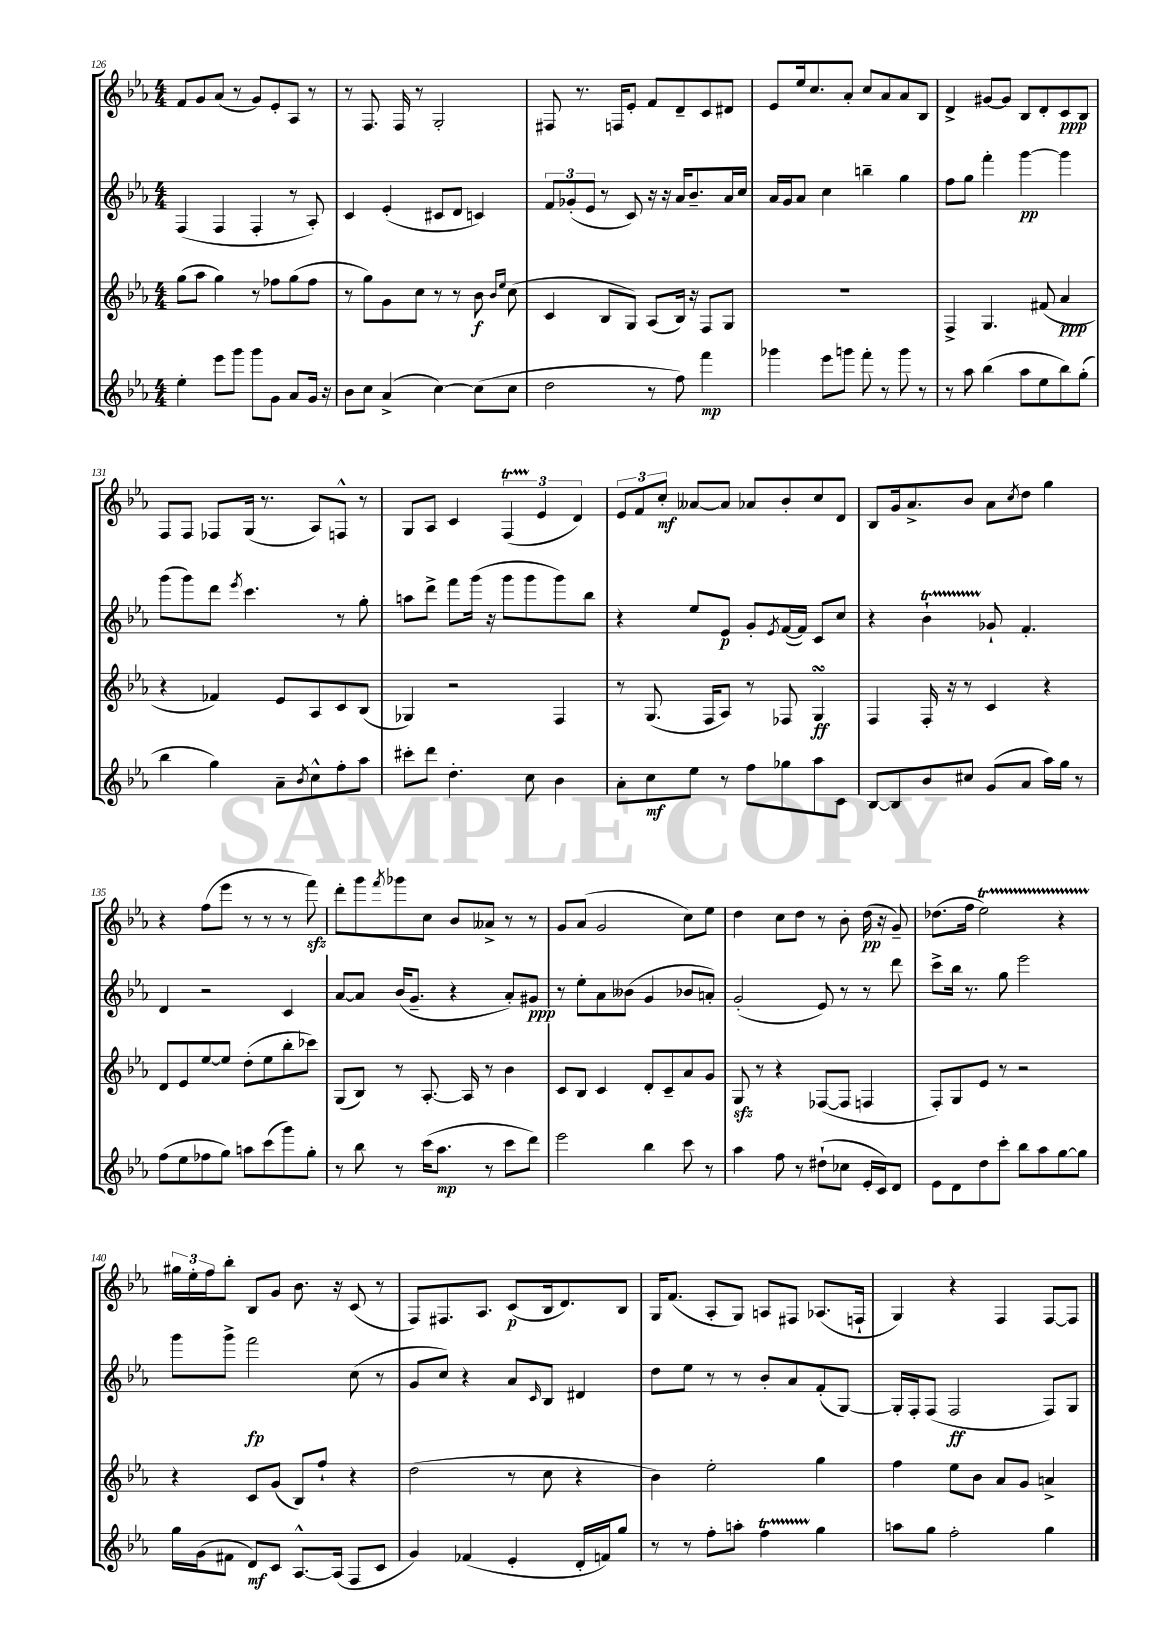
<<
\new StaffGroup <<
\new Staff = "s0" {
    \clef treble \key ees \major \numericTimeSignature \time 4/4
    f'8 g'8 aes'8( r8 g'8) ees'8-. aes8 r8 |
    r8 f8. f16 r8 g2-. |
    fis8 r8. f16 ees'8-. f'8 d'8-- c'8 dis'8 |
    ees'8 ees''16 c''8. aes'8-. c''8 aes'8 aes'8 bes8 |
    d'4-> gis'8~ gis'8 bes8 d'8-. c'8\ppp bes8 |
    f8 f8 fes8 g16( r8. aes8) f8-^ r8 |
    g8 aes8 c'4 \tuplet 3/2 { f4\startTrillSpan( ees'4\stopTrillSpan d'4) } |
    \tuplet 3/2 { ees'8 f'8 c''8-.\mf } aeses'8~ aeses'8 aes'8 bes'8-. c''8 d'8 |
    bes8 g'16 aes'8.-> bes'8 aes'8 \acciaccatura { c''8 } d''8 g''4 |
    r4 f''8( ees'''8 r8 r8 r8 f'''8\sfz) |
    d'''8-. g'''8 \acciaccatura { f'''8 } ges'''8 c''8 bes'8 aeses'8-> r8 r8 |
    g'8 aes'8( g'2 c''8) ees''8 |
    d''4 c''8 d''8 r8 bes'8-. d''16\pp( r16 g'8--) |
    des''8.( f''16 ees''2\startTrillSpan) r4 |
    \tuplet 3/2 { gis''16\stopTrillSpan ees''16-. f''16 } bes''8-. bes8 g'8 bes'8. r16 c'8( r8 |
    f8) fis8. aes8. c'8\p( bes16 d'8.) bes8 |
    g16 f'8.( aes8-. g8) a8 fis8 aes8.( f16-! |
    g4) r4 f4 f8~ f8 \bar "|." |
}
\new Staff = "s1" {
    \clef treble \key ees \major \numericTimeSignature \time 4/4
    f4( f4 f4-. r8 aes8-.) |
    c'4 ees'4-.( cis'8 d'8 c'4) |
    \tuplet 3/2 { f'8 ges'8-.( ees'8 } r8 c'8) r16 r16 aes'16 bes'8.-- aes'16 c''16 |
    aes'16 g'16 aes'8 c''4 b''4-- g''4 |
    f''8 g''8 f'''4-. g'''4~\pp g'''4 |
    g'''8( g'''8) d'''8 \acciaccatura { ees'''8 } c'''4. r8 g''8-. |
    a''8 d'''8-> f'''8 g'''16( r16 g'''8 g'''8 g'''8) bes''8 |
    r4 ees''8 ees'8\p g'8-. \acciaccatura { ees'8 } f'16~( f'16) c'8 c''8 |
    r4 bes'4-!\startTrillSpan ges'8-!\stopTrillSpan f'4.-. |
    d'4 r2 c'4 |
    aes'8~ aes'8 bes'16( g'8.-- r4 aes'8-.) gis'8\ppp |
    r8 ees''8-. aes'8 beses'8( g'4 bes'8 a'8-.) |
    g'2-.( ees'8) r8 r8 d'''8 |
    c'''8-> bes''16 r8. g''8 ees'''2 |
    g'''8 g'''8-> f'''2\fp c''8( r8 |
    g'8 c''8) r4 aes'8 \grace { c'16 } bes8 dis'4 |
    d''8 ees''8 r8 r8 bes'8-. aes'8 f'8-.( g8~) |
    g16-. f16-. f8( f2\ff f8) g8 \bar "|." |
}
\new Staff = "s2" {
    \clef treble \key ees \major \numericTimeSignature \time 4/4
    g''8( aes''8 g''4) r8 fes''8 g''8( fes''8 |
    r8 g''8) g'8 c''8 r8 r8 bes'8\f \grace { bes'16 ees''16 } c''8( |
    c'4 bes8 g8) aes8( bes16) r16 f8 g8 |
    R1 |
    f4-> g4. fis'8( aes'4\ppp |
    r4 fes'4) ees'8 aes8 c'8 bes8( |
    ges4) r2 f4 |
    r8 g8.( f16 aes8) r8 fes8 g4\turn\ff |
    f4 f16-. r16 r8 c'4 r4 |
    d'8 ees'8 ees''8~ ees''8 d''8-.( ees''8 bes''8-. ces'''8) |
    g8( bes8) r8 aes8.~-. aes16 r8 bes'4 |
    c'8 bes8 c'4 d'8-. c'8-- aes'8 g'8 |
    g8\sfz r8 r4 fes8~( fes8 f4 |
    f8-.) g8 ees'8 r8 r2 |
    r4 c'8 g'8( bes8) f''8-! r4 |
    d''2( r8 c''8 r4 |
    bes'4) ees''2-. g''4 |
    f''4 ees''8 bes'8 aes'8 g'8 a'4-> \bar "|." |
}
\new Staff = "s3" {
    \clef treble \key ees \major \numericTimeSignature \time 4/4
    ees''4-. ees'''8 g'''8 g'''8 g'8 aes'8 g'16 r16 |
    bes'8 c''8 aes'4->( c''4~) c''8( c''8 |
    d''2 r8 f''8) f'''4\mp |
    ges'''4 ees'''8 g'''8 f'''8-. r8 g'''8 r8 |
    r8 aes''8 bes''4( aes''8 ees''8 bes''8) g''8-.( |
    bes''4 g''4) aes'8-- \acciaccatura { bes'8 } c''8-^ f''8-. aes''8 |
    cis'''8-. d'''8 d''4.-. c''8 bes'4 |
    aes'8-. c''8\mf ees''8 r8 f''8 ges''8 aes''8 c'8 |
    bes8~ bes8 bes'8 cis''8 g'8( aes'8 aes''16) g''16 r8 |
    f''8( ees''8 fes''8 g''8) a''8 c'''8( g'''8) g''8-. |
    r8 bes''8 r8 c'''16( aes''8.\mp r8 c'''8 d'''8) |
    ees'''2 bes''4 c'''8 r8 |
    aes''4 f''8 r8 dis''8-!( ces''8 ees'16-. c'16) d'8 |
    ees'8 d'8 d''8 c'''8-. bes''8 aes''8 g''8~ g''8 |
    g''16 g'16( fis'8 d'8\mf) c'8 aes8.~-^ aes16( f8 c'8 |
    g'4) fes'4( ees'4-. d'16-. f'16) g''8 |
    r8 r8 f''8-. a''8-. f''4\startTrillSpan g''4\stopTrillSpan |
    a''8 g''8 f''2-. g''4 \bar "|." |
}
>>
>>
\layout { \context { \Score currentBarNumber = #126 } }
